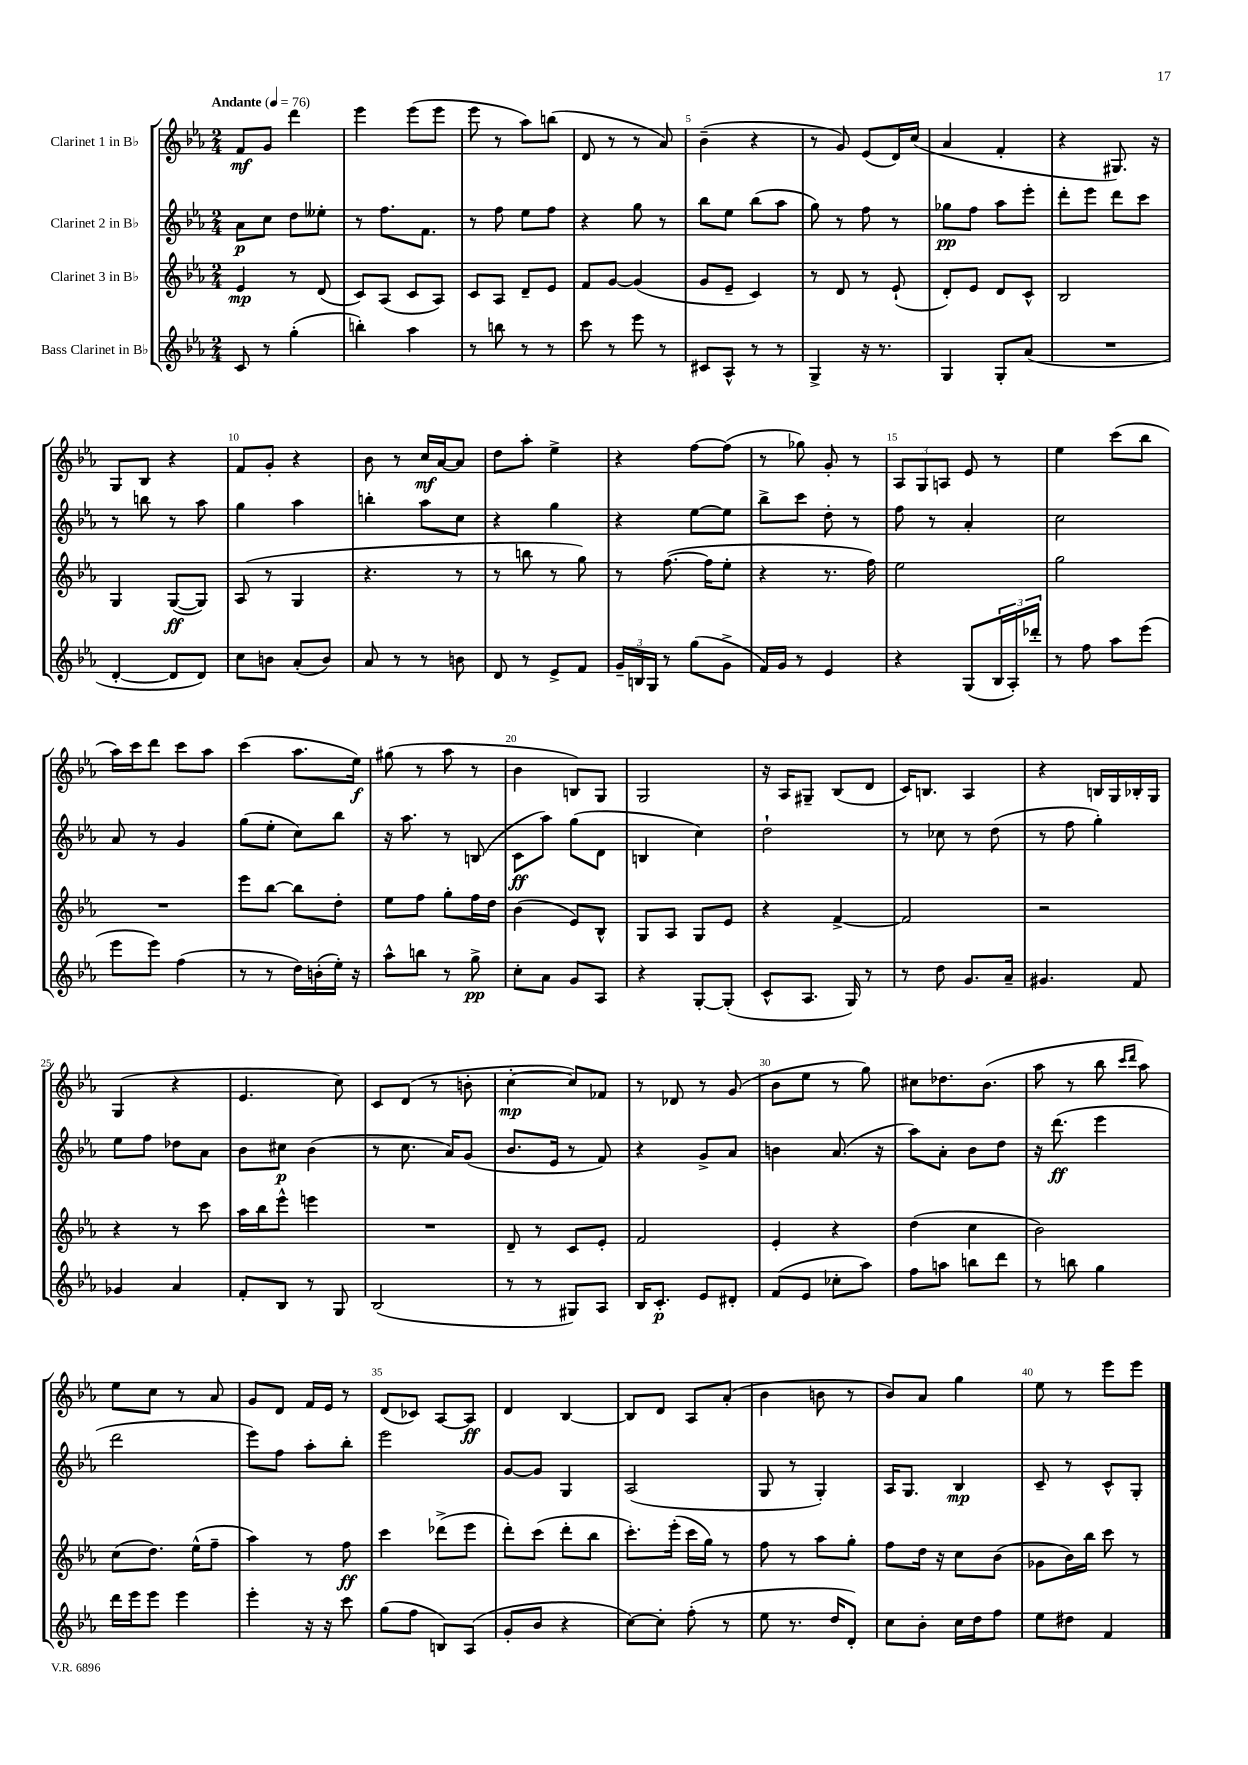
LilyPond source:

<<
\new StaffGroup <<
\new Staff = "s0" \with { instrumentName = "Clarinet 1 in Bb" } {
    \clef treble \key ees \major \numericTimeSignature \time 2/4 \tempo "Andante" 4 = 76
    f'8\mf g'8 d'''4 |
    ees'''4 ees'''8( ees'''8 |
    ees'''8 r8 aes''8) b''8( |
    d'8 r8 r8 aes'8) |
    bes'4--( r4 |
    r8 g'8) ees'8( d'16) c''16( |
    aes'4 f'4-. |
    r4 gis8.) r16 |
    g8 bes8 r4 |
    f'8 g'8-. r4 |
    bes'8 r8 c''16\mf aes'16~ aes'8 |
    d''8 aes''8-. ees''4-> |
    r4 f''8~ f''8( |
    r8 ges''8) g'8-. r8 |
    \tuplet 3/2 { aes8 g8 a8 } ees'8 r8 |
    ees''4 c'''8( bes''8 |
    aes''16) c'''16 d'''8 c'''8 aes''8 |
    c'''4( aes''8. ees''16\f) |
    gis''8( r8 aes''8 r8 |
    bes'4 b8) g8 |
    g2 |
    r16 aes16 gis8-- bes8( d'8 |
    c'16) b8. aes4 |
    r4 b16 g16 bes16-. g16 |
    g4( r4 |
    ees'4. c''8) |
    c'8 d'8( r8 b'8-. |
    c''4~-.\mp c''8) fes'8 |
    r8 des'8 r8 g'8( |
    bes'8 ees''8 r8 g''8) |
    cis''8 des''8. bes'8.( |
    aes''8 r8 bes''8 \grace { c'''16 d'''16 } aes''8) |
    ees''8 c''8 r8 aes'8 |
    g'8 d'8 f'16 ees'16 r8 |
    d'8( ces'8) aes8~ aes8\ff |
    d'4 bes4~ |
    bes8 d'8 aes8 aes'8-.( |
    bes'4 b'8 r8 |
    bes'8) aes'8 g''4 |
    ees''8 r8 ees'''8 ees'''8 \bar "|." |
}
\new Staff = "s1" \with { instrumentName = "Clarinet 2 in Bb" } {
    \clef treble \key ees \major \numericTimeSignature \time 2/4
    aes'8\p c''8 d''8 eeses''8-. |
    r8 f''8. f'8. |
    r8 f''8 ees''8 f''8 |
    r4 g''8 r8 |
    bes''8 ees''8 bes''8( aes''8 |
    g''8) r8 f''8 r8 |
    ges''8\pp f''8 aes''8 ees'''8-. |
    d'''8-. ees'''8 d'''8 c'''8 |
    r8 b''8 r8 aes''8 |
    g''4 aes''4 |
    b''4-. aes''8 c''8 |
    r4 g''4 |
    r4 ees''8~ ees''8 |
    bes''8-> c'''8 d''8-. r8 |
    f''8 r8 aes'4-. |
    c''2 |
    aes'8 r8 g'4 |
    g''8( ees''8-. c''8) bes''8 |
    r16 aes''8. r8 b8( |
    c'8\ff aes''8) g''8( d'8 |
    b4 c''4) |
    d''2-! |
    r8 ces''8 r8 d''8( |
    r8 f''8 g''4-.) |
    ees''8 f''8 des''8 aes'8 |
    bes'8 cis''8\p bes'4( |
    r8 c''8. aes'16) g'8( |
    bes'8. ees'16 r8 f'8) |
    r4 g'8-> aes'8 |
    b'4 aes'8.( r16 |
    aes''8) aes'8-. bes'8 d''8 |
    r16 d'''8.\ff( ees'''4 |
    d'''2 |
    ees'''8) f''8 aes''8-. bes''8-. |
    ees'''2 |
    g'8~ g'8 g4 |
    aes2( |
    g8 r8 g4-.) |
    aes16 g8. bes4\mp |
    c'8-- r8 c'8-^ g8-. \bar "|." |
}
\new Staff = "s2" \with { instrumentName = "Clarinet 3 in Bb" } {
    \clef treble \key ees \major \numericTimeSignature \time 2/4
    ees'4\mp r8 d'8( |
    c'8) aes8( c'8 aes8) |
    c'8 aes8 d'8-- ees'8 |
    f'8 g'8~ g'4( |
    g'8 ees'8-- c'4) |
    r8 d'8 r8 ees'8-!( |
    d'8-.) ees'8 d'8 c'8-^ |
    bes2 |
    g4 g8~\ff( g8) |
    aes8( r8 g4 |
    r4. r8 |
    r8 b''8 r8 g''8) |
    r8 f''8.~( f''16 ees''8-. |
    r4 r8. f''16) |
    ees''2 |
    g''2 |
    R2 |
    ees'''8 bes''8~ bes''8 d''8-. |
    ees''8 f''8 g''8-. f''16 d''16 |
    bes'4( ees'8) bes8-^ |
    g8 aes8 g8 ees'8 |
    r4 f'4~-> |
    f'2 |
    r2 |
    r4 r8 c'''8 |
    aes''16 bes''16 ees'''8-^ e'''4 |
    R2 |
    d'8-- r8 c'8 ees'8-. |
    f'2 |
    ees'4-. r4 |
    d''4( c''4 |
    bes'2) |
    c''8( d''8.) ees''16-^( f''8-- |
    aes''4) r8 f''8\ff |
    c'''4 des'''8->( ees'''8 |
    d'''8-.) c'''8( d'''8-. bes''8 |
    c'''8.-.) ees'''16-.( c'''16 g''16) r8 |
    f''8 r8 aes''8 g''8-. |
    f''8 d''16 r16 c''8 bes'8( |
    ges'8 bes'16) bes''16 c'''8 r8 \bar "|." |
}
\new Staff = "s3" \with { instrumentName = "Bass Clarinet in Bb" } {
    \clef treble \key ees \major \numericTimeSignature \time 2/4
    c'8 r8 g''4-.( |
    b''4-.) aes''4 |
    r8 b''8 r8 r8 |
    c'''8 r8 ees'''8 r8 |
    cis'8 aes8-^ r8 r8 |
    g4-> r16 r8. |
    g4 g8-. aes'8( |
    R2 |
    d'4~-. d'8 d'8) |
    c''8 b'8 aes'8-.( b'8) |
    aes'8 r8 r8 b'8 |
    d'8 r8 ees'8-> f'8 |
    \tuplet 3/2 { g'16-- b16 g16 } r8 g''8( g'8-> |
    f'16) g'16 r8 ees'4 |
    r4 g8( \tuplet 3/2 { bes16 aes16-.) des'''16-. } |
    r8 f''8 aes''8 ees'''8( |
    ees'''8 ees'''8) f''4( |
    r8 r8 d''16) b'16-.( ees''16-.) r16 |
    aes''8-^ b''8 r8 g''8->\pp |
    c''8-. aes'8 g'8 aes8 |
    r4 g8~-. g8-.( |
    c'8-^ aes8. g16) r8 |
    r8 d''8 g'8. aes'16-- |
    gis'4. f'8 |
    ges'4 aes'4 |
    f'8-. bes8 r8 g8 |
    bes2( |
    r8 r8 gis8) aes8 |
    bes16 c'8.-.\p ees'8 dis'8-. |
    f'8( ees'8 ces''8-. aes''8) |
    f''8 a''8 b''8 d'''8 |
    r8 b''8 g''4 |
    d'''16 ees'''16 ees'''8 ees'''4 |
    ees'''4-. r16 r16 c'''8 |
    g''8( f''8 b8) aes8( |
    g'8-. bes'8 r4 |
    c''8~) c''8-. f''8-.( r8 |
    ees''8 r8. d''16 d'8-.) |
    c''8 bes'8-. c''16 d''16 f''8 |
    ees''8 dis''8 f'4 \bar "|." |
}
>>
>>
\layout { \context { \Score \override BarNumber.break-visibility = ##(#f #t #t) barNumberVisibility = #(every-nth-bar-number-visible 5) } }
